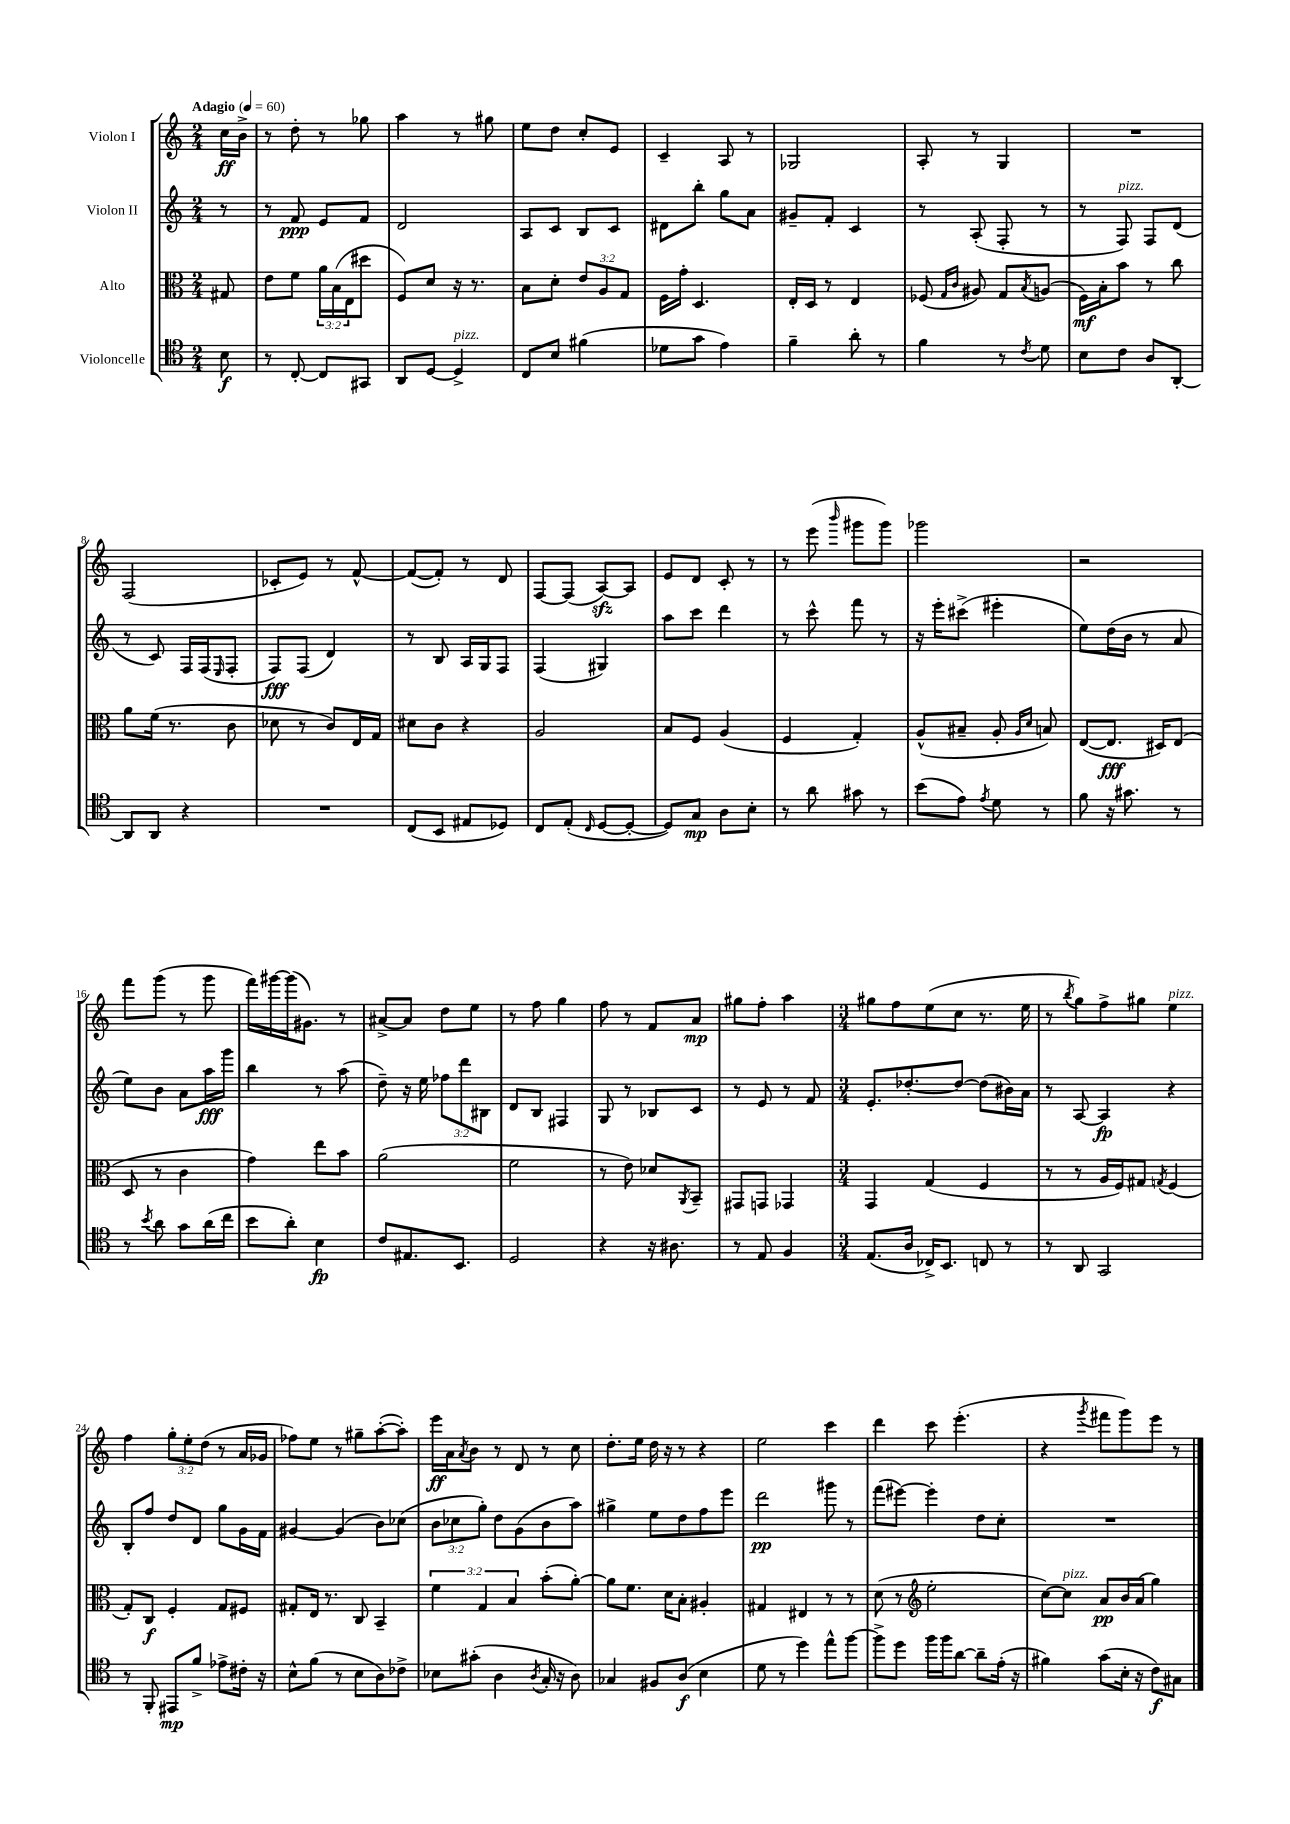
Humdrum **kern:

**kern	**kern	**kern	**kern
*staff4	*staff3	*staff2	*staff1
*clefC4	*clefC3	*clefG2	*clefG2
*k[]	*k[]	*k[]	*k[]
*M2/4	*M2/4	*M2/4	*M2/4
*MM60	*MM60	*MM60	*MM60
8B	8G#	8r	16cc
.	.	.	16b^
=	=	=	=
8r	8e	8r	8r
[8C'	8f	8f	8dd'
8C]	24a	8e	8r
.	(24B	.	.
.	24E	.	.
8GG#	8dd#	8f	8gg-
=	=	=	=
8AA	8F)	2d	4aa
[8D	8d	.	.
4D^]	16r	.	8r
.	8.r	.	.
.	.	.	8gg#
=	=	=	=
8C	8B	8A	8ee
8B	8d'	8c	8dd
(4f#	12e	8B	8cc'
.	12A	.	.
.	.	8c	8e
.	12G	.	.
=	=	=	=
8d-	16F	8d#	4c~
.	16g'	.	.
8g	4.D	8bb'	.
4e)	.	8gg	8A
.	.	8a	8r
=	=	=	=
4f~	16E'	8g#~	2G-
.	16D	.	.
.	8r	8f'	.
8a'	4E	4c	.
8r	.	.	.
=	=	=	=
4f	(8F-	8r	8A'
.	16qqG	.	.
.	16qqc	.	.
.	8A#)	(8A'	8r
8r	8G	8F'	4G
8qc	8qB	.	.
8d	(8A	8r	.
=	=	=	=
8B	16F)	8r	2r
.	16B'	.	.
8c	8b	8F)	.
8A	8r	8F	.
[8AA'	8cc	(8d	.
=	=	=	=
8AA]	8a	8r	(2F
8AA	(16f	8c)	.
.	8.r	.	.
4r	.	16F	.
.	.	(16F	.
.	.	16qqE	.
.	8c	8F'	.
=	=	=	=
2r	8d-	8F)	8c-'
.	8r	(8F	8e)
.	8c)	4d)	8r
.	16E	.	[8f^^
.	16G	.	.
=	=	=	=
(8C	8d#	8r	(8f_
8BB	8c	8B	8f'])
8E#	4r	16A	8r
.	.	16G	.
8D-)	.	8F	8d
=	=	=	=
8C	2A	(4F	[8F
(8E'	.	.	(8F]
16qqC	.	.	.
[8D	.	4G#)	[8A)
8D'_	.	.	8A]
=	=	=	=
8D])	8B	8aa	8e
8G	8F	8ccc	8d
8A	(4A	4ddd	8c'
8B'	.	.	8r
=	=	=	=
8r	4F	8r	8r
8a	.	8ccc^^	(8eee
.	.	.	16qqbbb
8g#	4G')	8fff	8ggg#
8r	.	8r	8ggg#)
=	=	=	=
(8b	(8A^^	16r	2ggg-
.	.	16eee'	.
8e)	8B#~	(8ccc#^	.
8qe	.	.	.
8d	8A'	4eee#'	.
.	16qqA	.	.
.	16qqd	.	.
8r	8B)	.	.
=	=	=	=
8f	([8E	8ee)	2r
16r	8.E]	(16dd	.
8.g#	.	16b	.
.	.	8r	.
.	16D#)	.	.
8r	(8E	8a	.
=	=	=	=
8r	8D	8ee)	8fff
8qb	.	.	.
8a	8r	8b	(8ggg
8g	4c	8a	8r
(16a	.	16aa	8ggg
16cc	.	16ggg	.
=	=	=	=
8b	4g)	4bb	16fff)
.	.	.	[16ggg#
8a')	.	.	(16ggg#]
.	.	.	8.g#)
4B	8ee	8r	.
.	8b	(8aa	8r
=	=	=	=
8c	(2a	8dd~)	[8a#^
8.E#	.	16r	8a#]
.	.	16ee	.
.	.	12ff-	8dd
8.BB	.	.	.
.	.	12ddd	.
.	.	.	8ee
.	.	12B#	.
=	=	=	=
2D	2f	8d	8r
.	.	8B	8ff
.	.	4F#	4gg
=	=	=	=
4r	8r	8G	8ff
.	8e)	8r	8r
16r	8d-	8B-	8f
8.A#	.	.	.
.	8qAA	.	.
.	8BB~	8c	8a
=	=	=	=
8r	8GG#	8r	8gg#
8E	8GG	8e	8ff'
4F	4GG-	8r	4aa
.	.	8f	.
=	=	=	=
*M3/4	*M3/4	*M3/4	*M3/4
(8.E	4GG	8.e'	8gg#
.	.	.	8ff
16A	.	[8.dd-'	.
16C-^)	(4G	.	(8ee
8.BB	.	.	.
.	.	8dd-_	8cc
8C	4F	(8dd-]	8.r
8r	.	16b#)	.
.	.	16a	16ee
=	=	=	=
8r	8r	8r	8r
.	.	.	8qbb
8AA	8r	[8A	8gg)
2GG	16A	4A]	8ff^
.	16F)	.	.
.	8G#	.	8gg#
.	8qG	.	.
.	(4F	4r	4ee
=	=	=	=
8r	8G')	8B'	4ff
8FF'	8C	8ff	.
8EE#	4F'	8dd	12gg'
.	.	.	12ee'
8f^	.	8d	.
.	.	.	(12dd
8e-^	8G	8gg	8r
16c#'	8F#	16g	16a
16r	.	16f	16g-
=	=	=	=
8B^^	8G#'	[4g#	8ff-)
(8f	16E	.	8ee
.	8.r	.	.
8r	.	(4g#]	8r
8B	8C	.	8gg#~
8A)	4BB~	8b)	([8aa'
8c-^	.	(8cc-	8aa'])
=	=	=	=
8B-	6f	12b	16eee
.	.	.	16a
.	.	12cc-	.
.	.	.	8qa
(8g#'	.	.	8b
.	6G	12gg')	.
4A	.	8dd	8r
.	6B	.	.
.	.	(8g	8d
8qA	.	.	.
16G'	(8b'	8b	8r
16r	.	.	.
8A)	[8a')	8aa)	8cc
=	=	=	=
4G-	8a]	4gg#^	8.dd'
.	8.f	.	.
.	.	.	16ee
8F#	.	8ee	16dd
.	16d	.	16r
(8A	8B'	8dd	8r
4B	4A#'	8ff	4r
.	.	8eee	.
=	=	=	=
8d	4G#	2ddd	2ee
8r	.	.	.
4dd)	4E#	.	.
8ee^^	8r	8ggg#	4ccc
[8ff	8r	8r	.
=	=	=	=
8ff^]	(8d	(8fff	4ddd
8dd	8r	[8eee#)	.
*	*clefG2	*	*
16ff	2ee'	4eee#']	8ccc
16ff	.	.	.
[8a	.	.	(4.eee'
8a~]	.	8dd	.
(16e'	.	8cc'	.
16r	.	.	.
=	=	=	=
4f#)	[8cc)	2.r	4r
.	8cc]	.	.
.	.	.	8qggg
(8g	8a	.	8fff#
16B'	16b	.	8ggg)
16r	(16a	.	.
8c)	4gg)	.	8eee
8G#	.	.	8r
==	==	==	==
*-	*-	*-	*-
